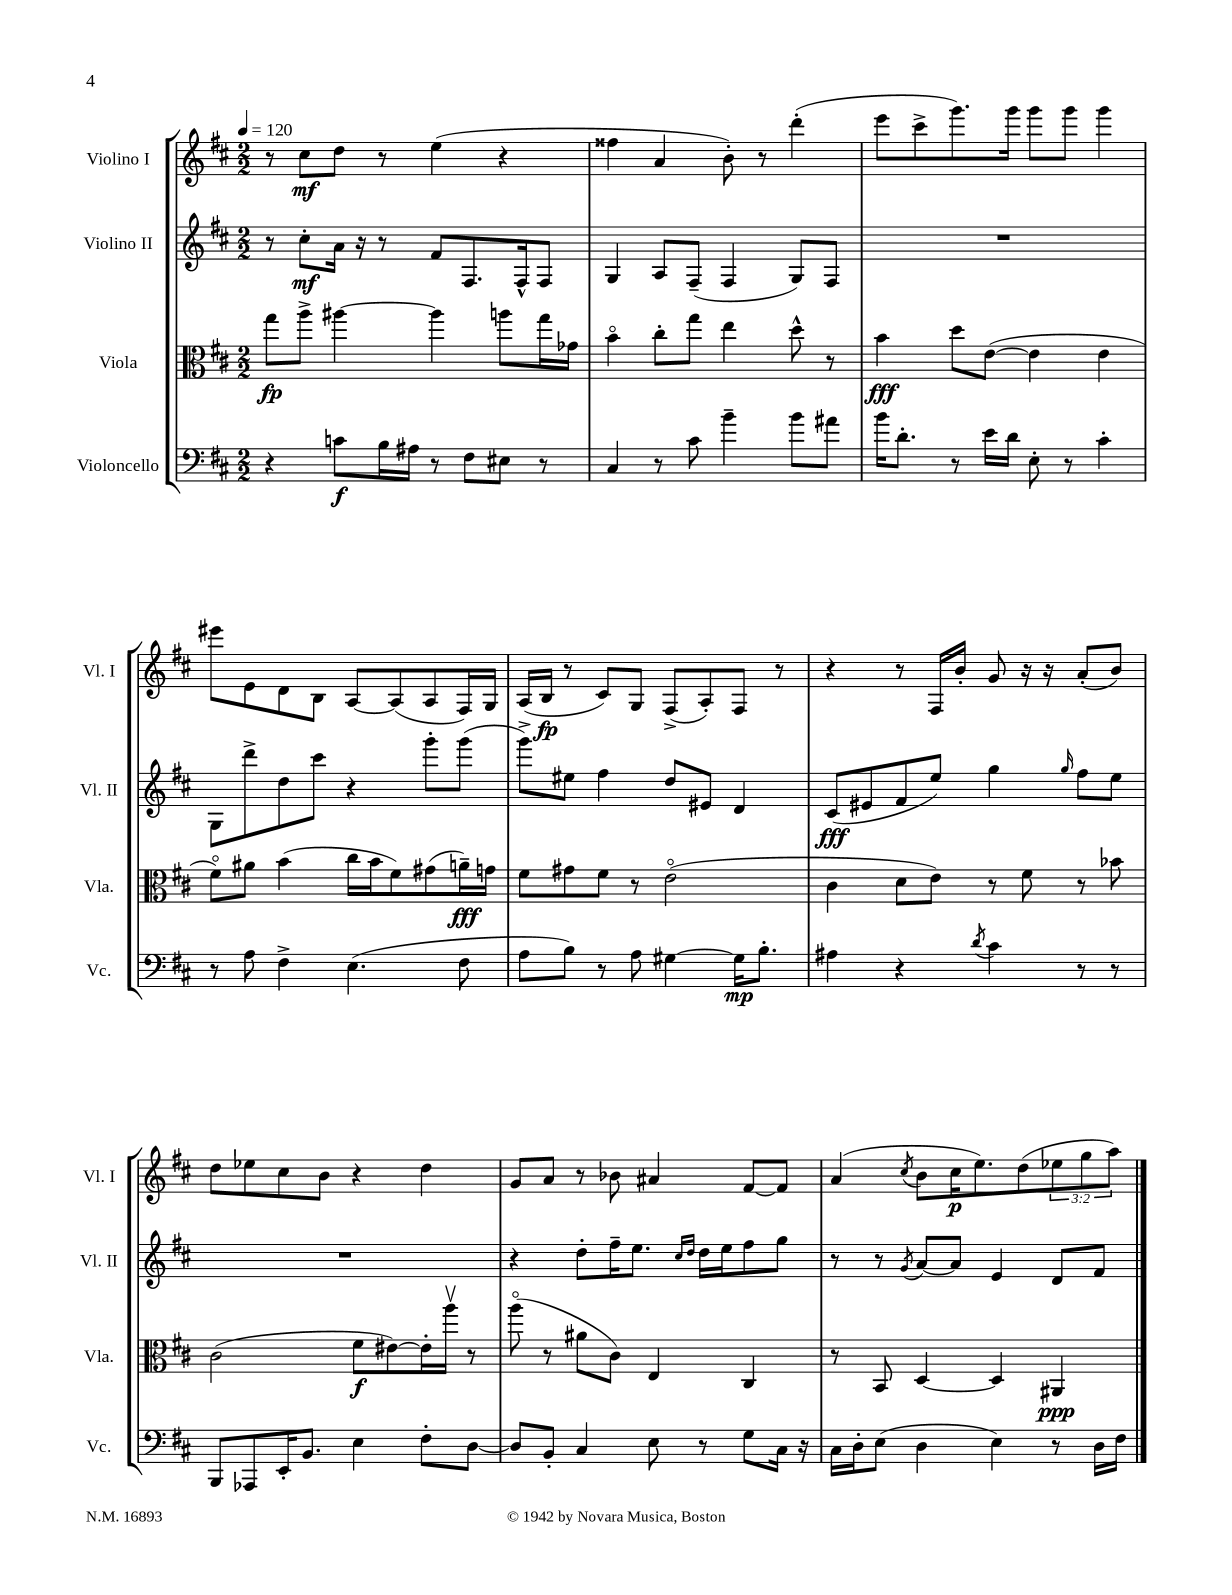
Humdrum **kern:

**kern	**dynam	**kern	**dynam	**kern	**dynam	**kern	**dynam
*part4	*part4	*part3	*part3	*part2	*part2	*part1	*part1
*staff4	*staff4	*staff3	*staff3	*staff2	*staff2	*staff1	*staff1
*I"Violoncello	*	*I"Viola	*	*I"Violino II	*	*I"Violino I	*
*I'Vc.	*	*I'Vla.	*	*I'Vl. II	*	*I'Vl. I	*
*clefF4	*	*clefC3	*	*clefG2	*	*clefG2	*
*k[f#c#]	*	*k[f#c#]	*	*k[f#c#]	*	*k[f#c#]	*
*M2/2	*	*M2/2	*	*M2/2	*	*M2/2	*
*MM120	*	*MM120	*	*MM120	*	*MM120	*
=1	=1	=1	=1	=1	=1	=1	=1
4r	.	8gg\L	fp	8r	.	8r	.
.	.	8aa^\J	.	8cc#'\L	mf	8cc#\L	mf
8cn\L	f	[4aa#X\	.	16a\Jk	.	8dd\J	.
.	.	.	.	16r	.	.	.
16B\L	.	.	.	8r	.	8r	.
16A#X\JJ	.	.	.	.	.	.	.
8r	.	4aa#\]	.	8f#/L	.	(4ee\	.
8F#\L	.	.	.	8.F#/	.	.	.
8E#X\J	.	8aan\L	.	.	.	4r	.
.	.	.	.	16F#^^/k	.	.	.
8r	.	16gg\L	.	8F#/J	.	.	.
.	.	16g-X\JJ	.	.	.	.	.
=2	=2	=2	=2	=2	=2	=2	=2
4C#/	.	4b\	.	4G/	.	4ff##X\	.
8r	.	8cc#'\L	.	8A/L	.	4a/	.
8c#\	.	8gg\J	.	(8F#~/J	.	.	.
4b~\	.	4ee\	.	4F#/	.	8b'\)	.
.	.	.	.	.	.	8r	.
8b\L	.	8dd^^\	.	8G/L)	.	(4ddd'\	.
8a#X\J	.	8r	.	8F#/J	.	.	.
=3	=3	=3	=3	=3	=3	=3	=3
16b\KL	.	4b\	fff	1r	.	8eee\L	.
8.d'\J	.	.	.	.	.	.	.
.	.	.	.	.	.	8ccc#^\	.
8r	.	8dd\L	.	.	.	8.ggg\)	.
16e\LL	.	([8e\J	.	.	.	.	.
16d\JJ	.	.	.	.	.	16ggg\Jk	.
8E'\	.	4e\]	.	.	.	8ggg\L	.
8r	.	.	.	.	.	8ggg\J	.
4c#'\	.	4e\	.	.	.	4ggg\	.
!!LO:LB:g=z
=4	=4	=4	=4	=4	=4	=4	=4
8r	.	8f#\L)	.	8G\L	.	8eee#X\L	.
8A\	.	8a#X\J	.	8ddd^\	.	8e\	.
4F#^\	.	(4b\	.	8dd\	.	8d\	.
.	.	.	.	8ccc#\J	.	8B\J	.
(4.E\	.	16cc#\LL	.	4r	.	[8A/L	.
.	.	16b\J	.	.	.	.	.
.	.	8f#\)	.	.	.	(8A/]	.
.	.	(8g#X\	.	8ggg'\L	.	8A/	.
8F#\	.	16an~\L)	fff	(8ggg\J	.	16F#/L)	.
.	.	16gn\JJ	.	.	.	16G/JJ	.
=5	=5	=5	=5	=5	=5	=5	=5
8A\L	.	8f#\L	.	8ggg^\L)	.	(16A/LL	.
.	.	.	.	.	.	16B/JJ	fp
8B\J)	.	8g#X\	.	8ee#X\J	.	8r	.
8r	.	8f#\J	.	4ff#\	.	8c#/L)	.
8A\	.	8r	.	.	.	8G/J	.
[4G#X\	.	(2e\	.	8dd/L	.	(8F#^/L	.
.	.	.	.	8e#X/J	.	8A'/)	.
16G#\KL]	mp	.	.	4d/	.	8F#/J	.
8.B'\J	.	.	.	.	.	.	.
.	.	.	.	.	.	8r	.
=6	=6	=6	=6	=6	=6	=6	=6
4A#X\	.	4c#\	.	(8c#/L	fff	4r	.
.	.	.	.	8e#X/	.	.	.
4r	.	8d\L	.	8f#/	.	8r	.
.	.	8e\J)	.	8ee/J)	.	16F#/LL	.
.	.	.	.	.	.	16b'/JJ	.
8qd/	.	.	.	.	.	.	.
4c#\	.	8r	.	4gg\	.	8g/	.
.	.	8f#\	.	.	.	16r	.
.	.	.	.	.	.	16r	.
.	.	.	.	16qqgg/	.	.	.
8r	.	8r	.	8ff#\L	.	(8a'/L	.
8r	.	8b-X\	.	8ee\J	.	8b/J)	.
!!LO:LB:g=z
=7	=7	=7	=7	=7	=7	=7	=7
8BBB/L	.	(2c#\	.	1r	.	8dd\L	.
8AAA-X/	.	.	.	.	.	8ee-X\	.
16EE'/K	.	.	.	.	.	8cc#\	.
8.BB/J	.	.	.	.	.	.	.
.	.	.	.	.	.	8b\J	.
4E\	.	8f#\L	f	.	.	4r	.
.	.	[8e#X\)	.	.	.	.	.
8F#'\L	.	16e#'\L]	.	.	.	4dd\	.
.	.	16aav\JJ	.	.	.	.	.
[8D\J	.	8r	.	.	.	.	.
=8	=8	=8	=8	=8	=8	=8	=8
8D/L]	.	(8aa\	.	4r	.	8g/L	.
8BB'/J	.	8r	.	.	.	8a/J	.
4C#/	.	8a#X\L	.	8dd'\L	.	8r	.
.	.	8c#\J)	.	16ff#~\K	.	8b-X\	.
.	.	.	.	8.ee\J	.	.	.
8E\	.	4E/	.	.	.	4a#X/	.
.	.	.	.	16qqcc#/LL	.	.	.
.	.	.	.	16qqdd/JJ	.	.	.
8r	.	.	.	16dd\LL	.	.	.
.	.	.	.	16ee\J	.	.	.
8G\L	.	4C#/	.	8ff#\	.	[8f#/L	.
16C#\Jk	.	.	.	8gg\J	.	8f#/J]	.
16r	.	.	.	.	.	.	.
=9	=9	=9	=9	=9	=9	=9	=9
16C#\LL	.	8r	.	8r	.	(4a/	.
16D'\J	.	.	.	.	.	.	.
(8E\J	.	8BB/	.	8r	.	.	.
.	.	.	.	8qg/	.	8qcc#/	.
4D\	.	[4D/	.	[8a/L	.	8b\L	.
.	.	.	.	8a/J]	.	16cc#\K	p
.	.	.	.	.	.	8.ee\)	.
4E\)	.	4D/]	.	4e/	.	.	.
.	.	.	.	.	.	(8dd\	.
8r	.	4AA#X/	ppp	8d/L	.	12ee-X\	.
.	.	.	.	.	.	12gg\	.
16D\LL	.	.	.	8f#/J	.	.	.
.	.	.	.	.	.	12aa\J)	.
16F#\JJ	.	.	.	.	.	.	.
==	==	==	==	==	==	==	==
*-	*-	*-	*-	*-	*-	*-	*-
